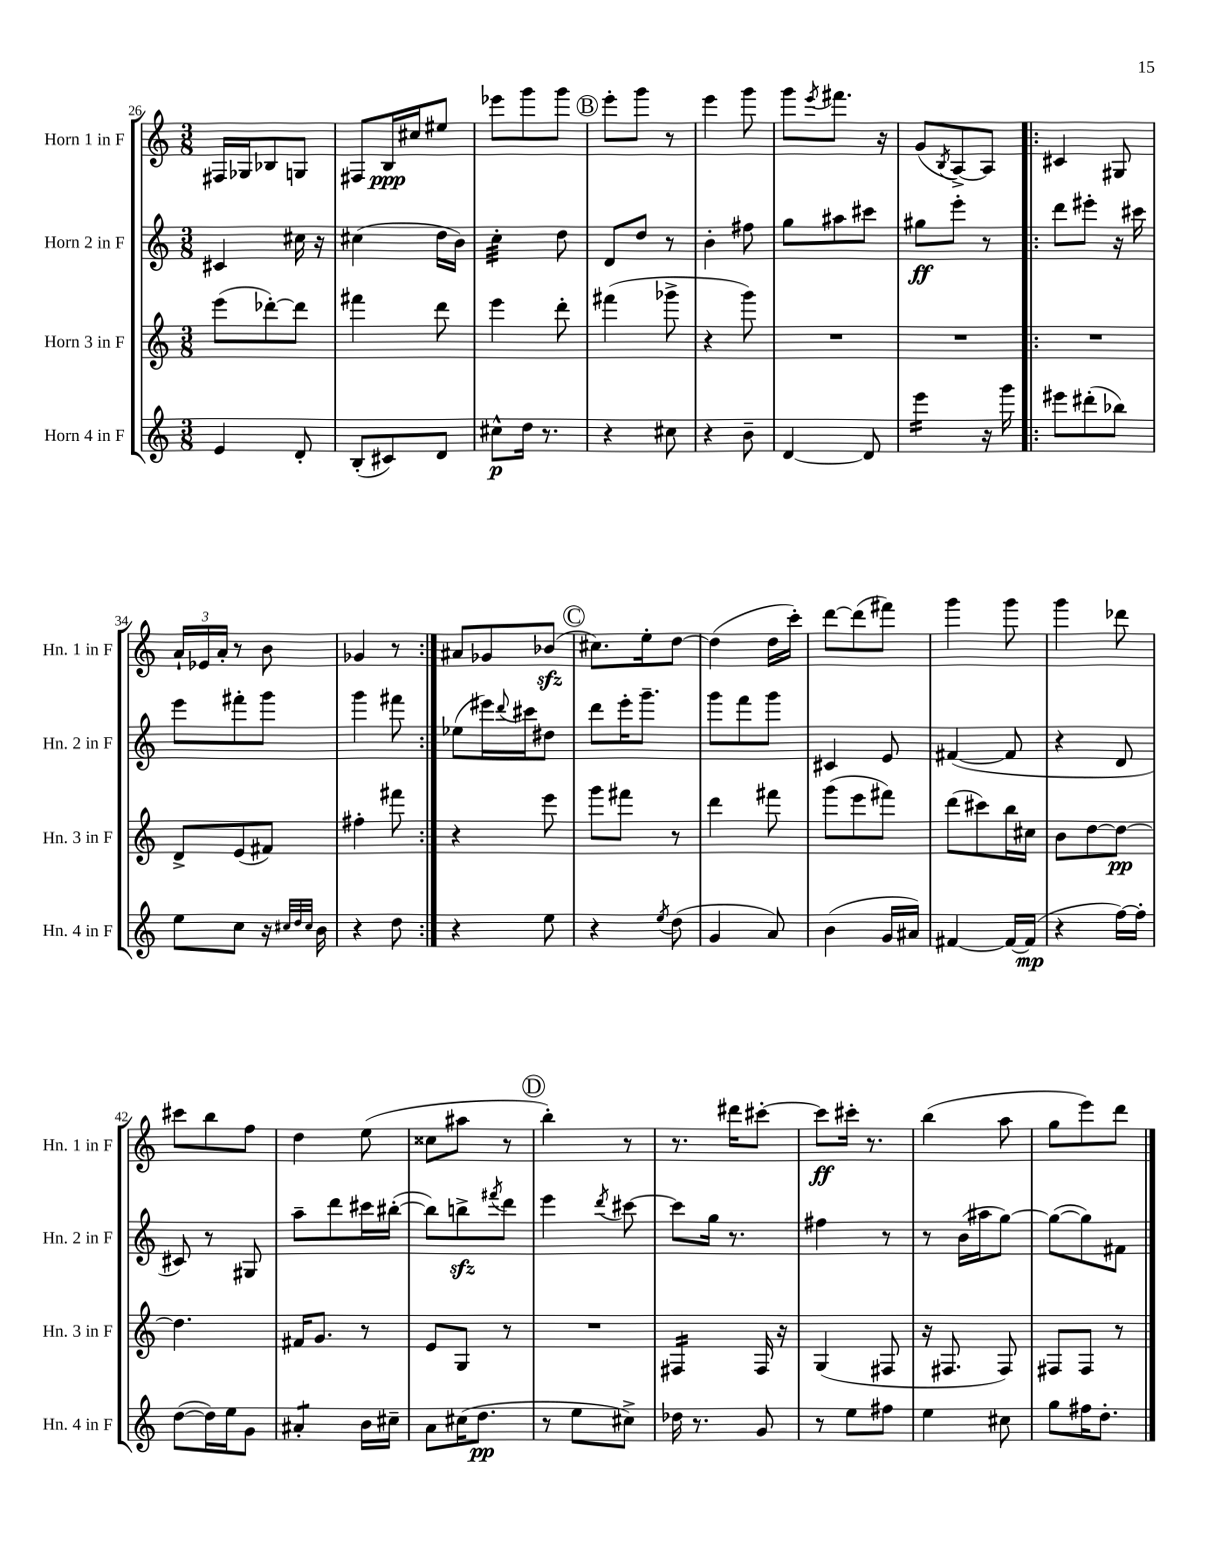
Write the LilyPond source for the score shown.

<<
\new StaffGroup <<
\new Staff = "s0" \with { instrumentName = "Horn 1 in F" shortInstrumentName = "Hn. 1 in F" } {
    \clef treble \key c \major \numericTimeSignature \time 3/8
    fis16 ges16 bes8 g8 |
    fis8 b16\ppp cis''16 eis''8 |
    ees'''8 g'''8 g'''8 |
    \mark \markup { \circle "B" } e'''8-. g'''8 r8 |
    e'''4 g'''8 |
    g'''8 \acciaccatura { e'''8 } fis'''8. r16 |
    g'8( \acciaccatura { b8 } a8~->) a8 |
    \repeat volta 2 { cis'4 gis8 |
    \tuplet 3/2 { a'16-! ees'16 a'16-. } r8 b'8 |
    ges'4 r8 | }
    ais'8 ges'8 bes'8\sfz( |
    \mark \markup { \circle "C" } cis''8.) e''16-. d''8~ |
    d''4( d''16 c'''16-.) |
    d'''8~ d'''8( fis'''8) |
    g'''4 g'''8 |
    g'''4 des'''8 |
    cis'''8 b''8 f''8 |
    d''4 e''8( |
    cisis''8 ais''8 r8 |
    \mark \markup { \circle "D" } b''4-.) r8 |
    r8. dis'''16 cis'''8~-. |
    cis'''8\ff cis'''16-. r8. |
    b''4( a''8 |
    g''8 e'''8) d'''8 \bar "|." |
}
\new Staff = "s1" \with { instrumentName = "Horn 2 in F" shortInstrumentName = "Hn. 2 in F" } {
    \clef treble \key c \major \numericTimeSignature \time 3/8
    cis'4 cis''16 r16 |
    cis''4( d''16 b'16) |
    c''4:32-. d''8 |
    \mark \markup { \circle "B" } d'8 d''8 r8 |
    b'4-. fis''8 |
    g''8 ais''8 cis'''8 |
    gis''8\ff e'''8-. r8 |
    \repeat volta 2 { d'''8 eis'''8-. r16 cis'''16 |
    e'''8 fis'''8-. g'''8 |
    g'''4 fis'''8 | }
    ees''8( eis'''16) \appoggiatura { d'''8 } cis'''16 dis''8 |
    \mark \markup { \circle "C" } d'''8 e'''16-. g'''8.-- |
    g'''8 f'''8 g'''8 |
    cis'4 e'8 |
    fis'4~( fis'8 |
    r4 d'8 |
    cis'8) r8 gis8 |
    a''8-- d'''8 cis'''16 bis''16~-.( |
    bis''8) b''8->\sfz \acciaccatura { fis'''8 } d'''8 |
    \mark \markup { \circle "D" } e'''4 \acciaccatura { d'''8 } cis'''8~ |
    cis'''8 g''16 r8. |
    fis''4 r8 |
    r8 b'16( ais''16 g''8~) |
    g''8~( g''8) fis'8 \bar "|." |
}
\new Staff = "s2" \with { instrumentName = "Horn 3 in F" shortInstrumentName = "Hn. 3 in F" } {
    \clef treble \key c \major \numericTimeSignature \time 3/8
    e'''8( des'''8~-.) des'''8 |
    fis'''4 d'''8 |
    e'''4 d'''8-. |
    \mark \markup { \circle "B" } fis'''4( ges'''8-> |
    r4 g'''8) |
    R4. |
    R4. |
    \repeat volta 2 { R4. |
    d'8-> e'8( fis'8) |
    fis''4-. fis'''8 | }
    r4 e'''8 |
    \mark \markup { \circle "C" } g'''8 fis'''8 r8 |
    d'''4 fis'''8 |
    g'''8( e'''8 fis'''8) |
    d'''8( cis'''8) b''16 cis''16 |
    b'8 d''8~ d''8~\pp |
    d''4. |
    fis'16 g'8. r8 |
    e'8 g8 r8 |
    \mark \markup { \circle "D" } R4. |
    fis4:16 fis16 r16 |
    g4( fis8 |
    r16 fis8. fis8) |
    fis8 fis8 r8 \bar "|." |
}
\new Staff = "s3" \with { instrumentName = "Horn 4 in F" shortInstrumentName = "Hn. 4 in F" } {
    \clef treble \key c \major \numericTimeSignature \time 3/8
    e'4 d'8-. |
    b8-.( cis'8) d'8 |
    cis''8-^\p d''16 r8. |
    \mark \markup { \circle "B" } r4 cis''8 |
    r4 b'8-- |
    d'4~ d'8 |
    e'''4:16 r16 g'''16 |
    \repeat volta 2 { eis'''8 dis'''8-.( bes''8) |
    e''8 c''8 r16 \grace { cis''32 d''32 cis''32 } b'16 |
    r4 d''8 | }
    r4 e''8 |
    \mark \markup { \circle "C" } r4 \acciaccatura { e''8 } d''8( |
    g'4 a'8) |
    b'4( g'16 ais'16) |
    fis'4~ fis'16~ fis'16\mp( |
    r4 f''16~) f''16-. |
    d''8~( d''16) e''16 g'8 |
    ais'4:8-. b'16 cis''16-- |
    a'8 cis''16( d''8.\pp |
    \mark \markup { \circle "D" } r8 e''8 cis''8->) |
    des''16 r8. g'8 |
    r8 e''8 fis''8 |
    e''4 cis''8 |
    g''8 fis''16 d''8.-. \bar "|." |
}
>>
>>
\layout { \context { \Score currentBarNumber = #26 } }
